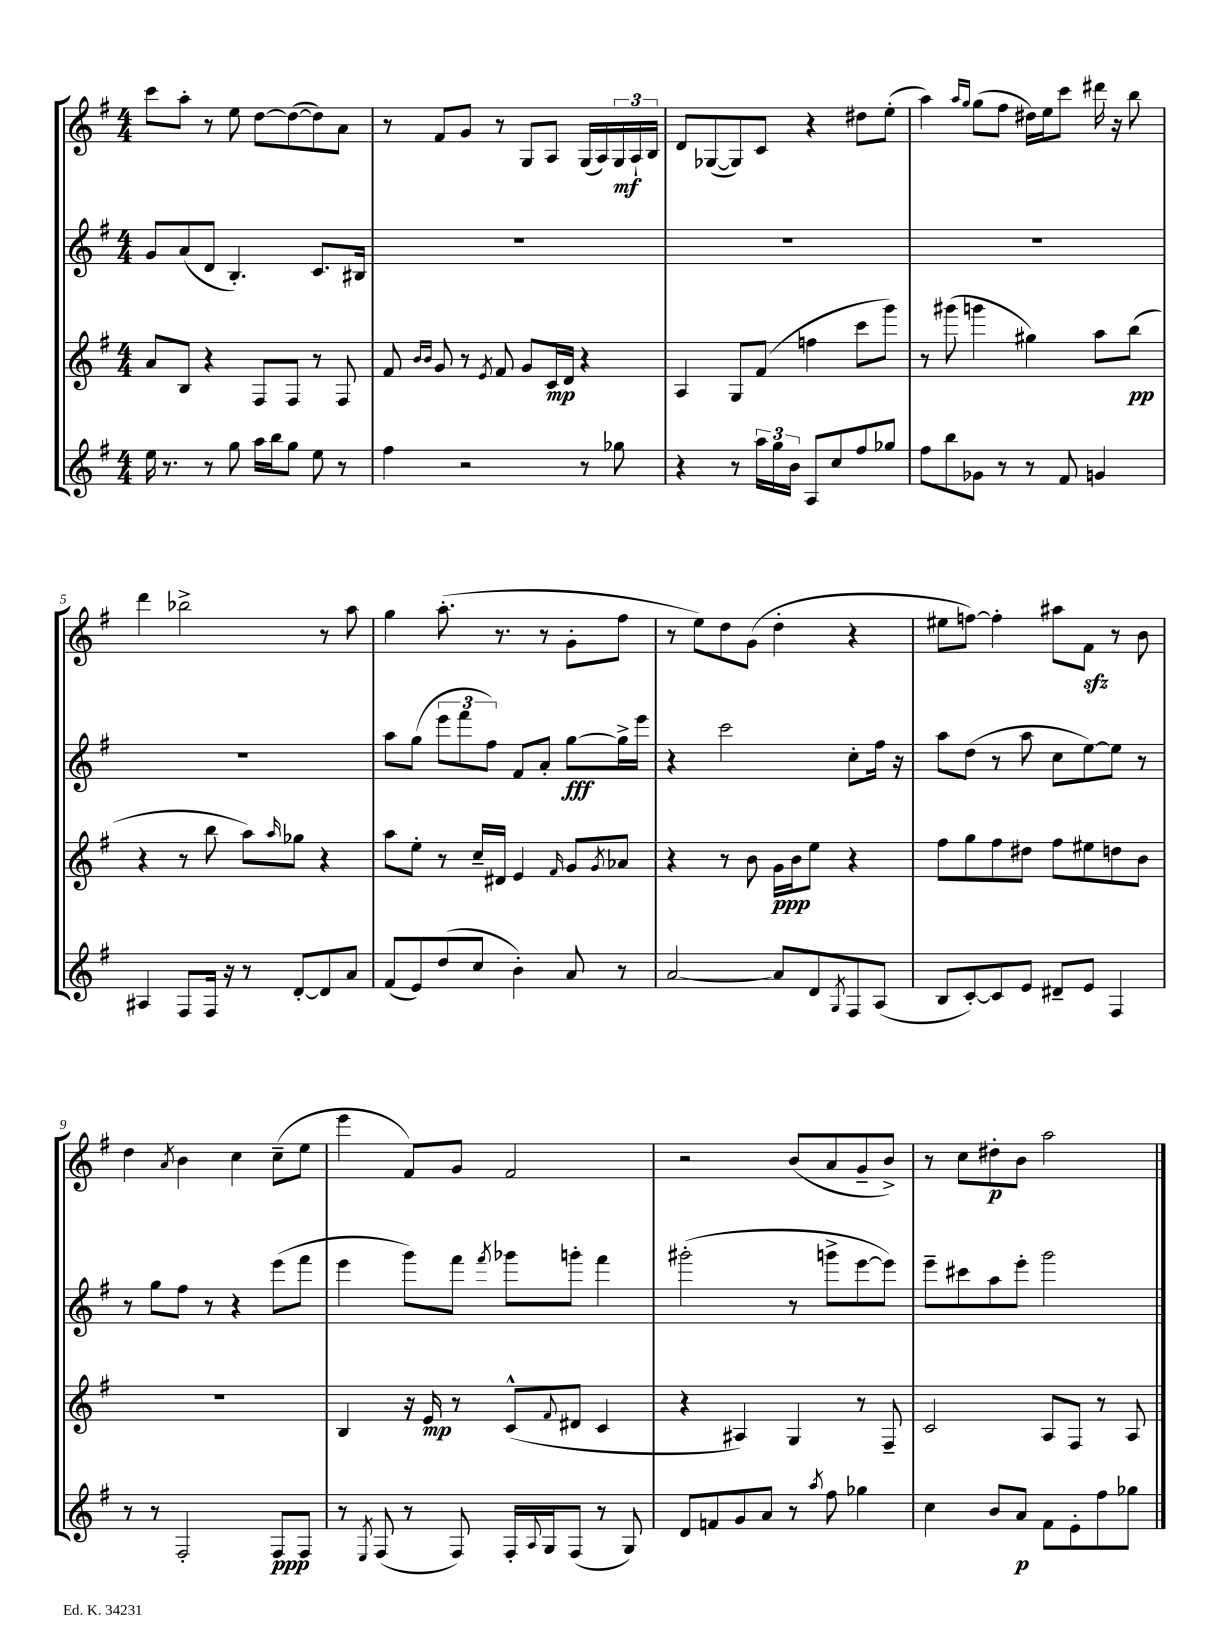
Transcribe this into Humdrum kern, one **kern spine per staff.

**kern	**kern	**kern	**kern
*staff4	*staff3	*staff2	*staff1
*clefG2	*clefG2	*clefG2	*clefG2
*k[f#]	*k[f#]	*k[f#]	*k[f#]
*M4/4	*M4/4	*M4/4	*M4/4
16ee\	8a/L	8g/L	8ccc\L
8.r	.	.	.
.	8B/J	(8a/	8aa'\J
8r	4r	8d/J	8r
8gg\	.	4.B'/)	8ee\
16aa\LL	8F#/L	.	[8dd\L
16bb\J	.	.	.
8gg\J	8F#/J	.	(8dd\_
8ee\	8r	8.c/L	8dd\])
8r	8F#/	.	8a\J
.	.	16B#/Jk	.
=	=	=	=
4ff#\	8f#/	1r	8r
.	16qqb/LL	.	.
.	16qqb/JJ	.	.
.	8g/	.	8f#/L
2r	8r	.	8g/J
.	8qe/	.	.
.	8f#/	.	8r
.	8g/L	.	8G/L
.	16c/L	.	8A/J
.	16d/JJ	.	.
8r	4r	.	(16G/LL
.	.	.	16A/)
8gg-\	.	.	24G/
.	.	.	24A`/
.	.	.	24B/JJ
=	=	=	=
4r	4A/	1r	8d/L
.	.	.	([8G-/
8r	8G/L	.	8G-/])
24aa\LL	(8f#/J	.	8c/J
24gg\	.	.	.
24b\JJ	.	.	.
8A/L	4ff\	.	4r
8cc/	.	.	.
8ff#/	8ccc\L	.	8dd#\L
8gg-/J	8ggg\J)	.	(8ee'\J
=	=	=	=
8ff#\L	8r	1r	4aa\)
8bb\	(8ggg#\	.	.
.	.	.	16qqaa/LL
.	.	.	16qqgg/JJ
8g-\J	4ggg\	.	(8gg\L
8r	.	.	8ff#\J
8r	4gg#\)	.	16dd#\LL)
.	.	.	16ee\J
8f#/	.	.	8ccc\J
4g/	8aa\L	.	16ddd#\
.	.	.	16r
.	(8bb\J	.	8bb\
=	=	=	=
4A#/	4r	1r	4ddd\
8F#/L	8r	.	2bb-^\
16F#/Jk	8bb\	.	.
16r	.	.	.
8r	8aa\L)	.	.
.	16qqaa/	.	.
[8d'/L	8gg-\J	.	.
8d/]	4r	.	8r
8a/J	.	.	8aa\
=	=	=	=
(8f#/L	8aa\L	8aa\L	4gg\
8e/)	8ee'\J	(8gg\J	.
(8dd/	8r	12eee\L	(8.aa'\
.	.	12fff#\	.
8cc/J	16cc~/LL	.	.
.	.	12ff#\J)	.
.	16d#/JJ	.	8.r
4b'\)	4e/	8f#/L	.
.	.	8a'/J	8r
.	16qqf#/	.	.
8a/	8g/L	[8gg\L	8g'\L
.	8qg/	.	.
8r	8a-/J	16gg^\]L	8ff#\J
.	.	16eee\JJ	.
=	=	=	=
[2a/	4r	4r	8r
.	.	.	8ee\L)
.	8r	2ccc\	8dd\
.	8b\	.	(8g\J
8a/]L	16g\LL	.	4dd'\
.	16b\J	.	.
8d/	8ee\J	.	.
8qG/	.	.	.
8F#/	4r	8cc'\L	4r
(8A/J	.	16ff#\Jk	.
.	.	16r	.
=	=	=	=
8B/L	8ff#\L	8aa\L	8ee#\L
[8c'/)	8gg\	(8dd\J	[8ff\J)
8c/]	8ff#\	8r	4ff'\]
8e/J	8dd#\J	8aa\	.
8d#~/L	8ff#\L	8cc\L	8aa#\L
8e/J	8ee#\	[8ee\)	8f#\J
4F#/	8dd\	8ee\]J	8r
.	8b\J	8r	8b\
=	=	=	=
8r	1r	8r	4dd\
8r	.	8gg\L	.
.	.	.	8qa/
2F#'/	.	8ff#\J	4b\
.	.	8r	.
.	.	4r	4cc\
8F#/L	.	(8eee\L	(8cc~\L
8F#/J	.	8fff#\J	8ee\J
=	=	=	=
8r	4B/	4eee\	4eee\
8qE/	.	.	.
(8F#/	.	.	.
8r	16r	8ggg\L)	8f#/L)
.	16e/	.	.
8F#/)	8r	8fff#\J	8g/J
.	.	8qfff#/	.
16F#'/LL	(8c^^/L	8ggg-\L	2f#/
8qqA/	.	.	.
16G/J	.	.	.
.	8qqf#/	.	.
(8F#/J	8d#/J	8ggg'\J	.
8r	4c/	4fff#\	.
8G/)	.	.	.
=	=	=	=
8d/L	4r	(2ggg#'\	2r
8f/	.	.	.
8g/	4A#/)	.	.
8a/J	.	.	.
8r	4G/	8r	(8b/L
8qaa/	.	.	.
8ff#\	.	8ggg^\L	8a/
4gg-\	8r	[8eee\	8g~/
.	8F#~/	8eee\]J)	8b^/J)
=	=	=	=
4cc\	2c/	8eee~\L	8r
.	.	8ccc#\	8cc\L
8b/L	.	8aa\	8dd#'\
8a/J	.	8eee'\J	8b\J
8f#\L	8A/L	2ggg\	2aa\
8e'\	8F#/J	.	.
8ff#\	8r	.	.
8gg-\J	8A/	.	.
==	==	==	==
*-	*-	*-	*-
